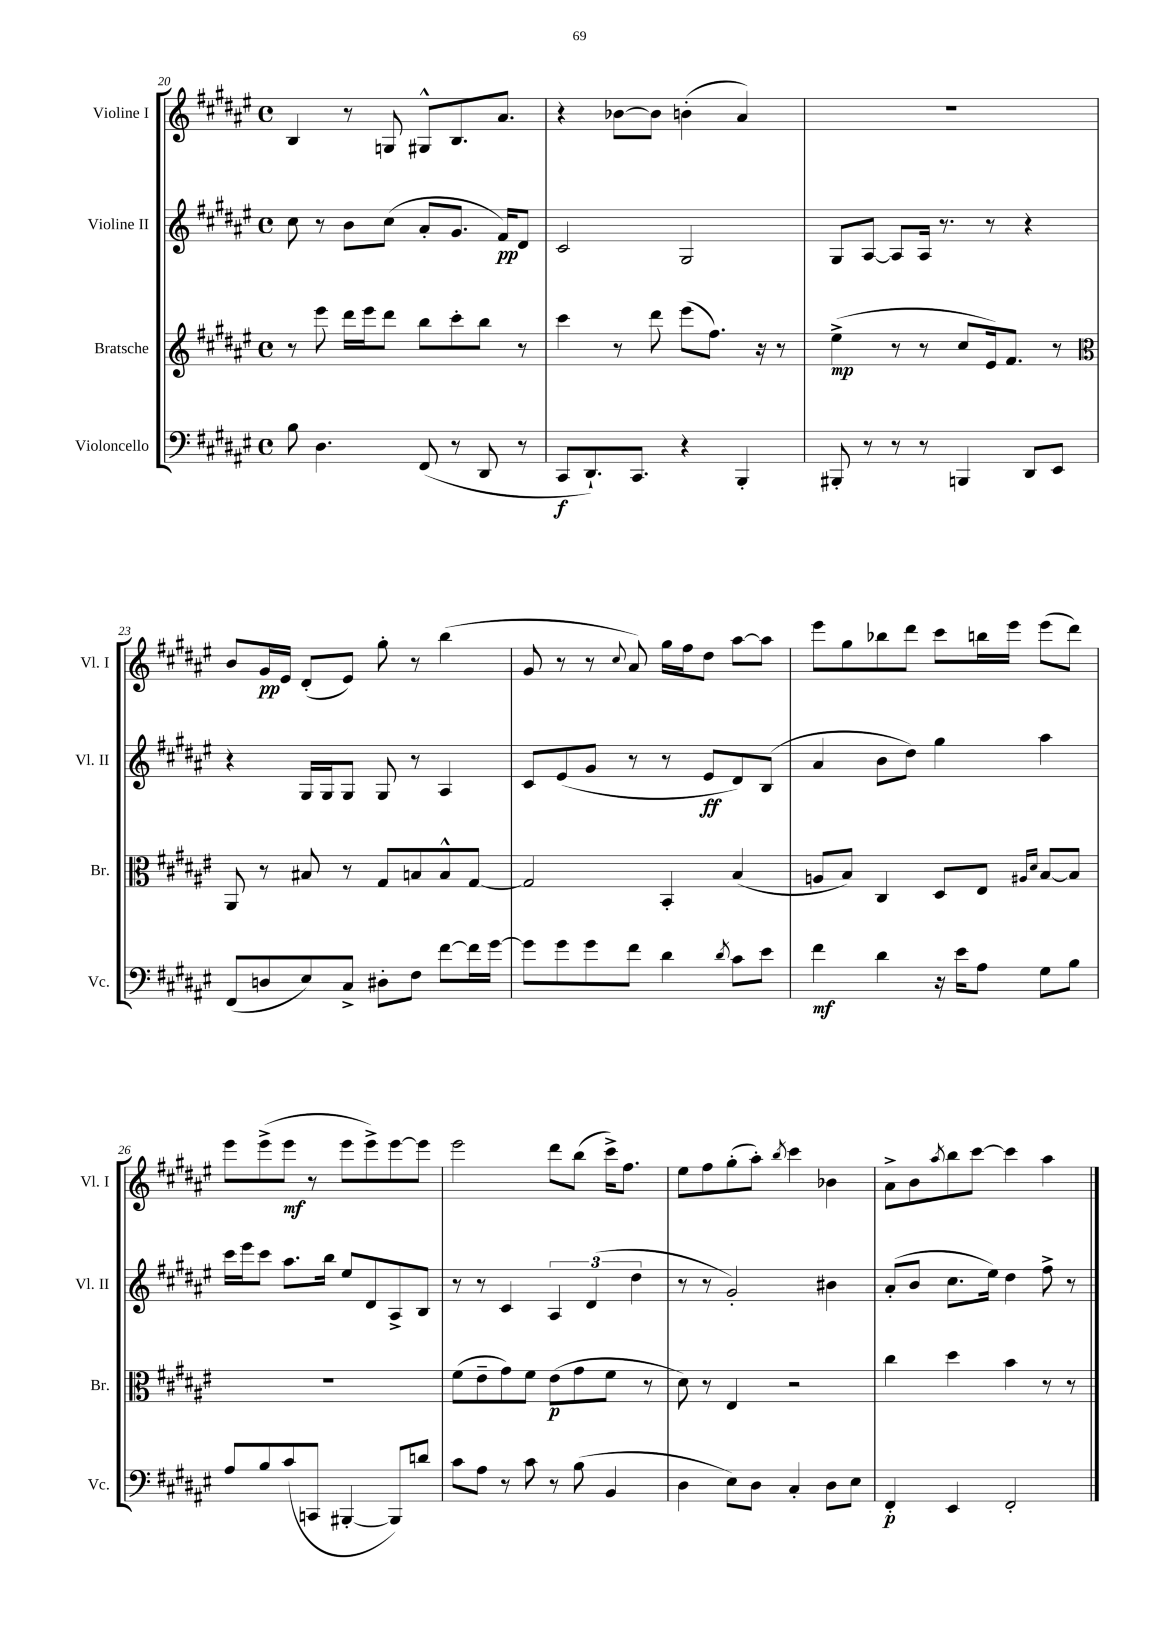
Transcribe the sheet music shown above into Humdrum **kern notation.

**kern	**dynam	**kern	**dynam	**kern	**dynam	**kern	**dynam
*part4	*part4	*part3	*part3	*part2	*part2	*part1	*part1
*staff4	*staff4	*staff3	*staff3	*staff2	*staff2	*staff1	*staff1
*I"Violoncello	*	*I"Bratsche	*	*I"Violine II	*	*I"Violine I	*
*I'Vc.	*	*I'Br.	*	*I'Vl. II	*	*I'Vl. I	*
*clefF4	*	*clefG2	*	*clefG2	*	*clefG2	*
*k[f#c#g#d#a#e#]	*	*k[f#c#g#d#a#e#]	*	*k[f#c#g#d#a#e#]	*	*k[f#c#g#d#a#e#]	*
*M4/4	*	*M4/4	*	*M4/4	*	*M4/4	*
*met(c)	*	*met(c)	*	*met(c)	*	*met(c)	*
=20	=20	=20	=20	=20	=20	=20	=20
8B\	.	8r	.	8cc#\	.	4B/	.
4.D#\	.	8eee#\	.	8r	.	.	.
.	.	16ddd#\LL	.	8b\L	.	8r	.
.	.	16eee#\J	.	.	.	.	.
.	.	8ddd#\J	.	(8cc#\J	.	8Gn/	.
(8FF#/	.	8bb\L	.	8a#'/L	.	8G#X^^/L	.
8r	.	8ccc#'\	.	8.g#/J	.	8.B/	.
8DD#/	.	8bb\J	.	.	.	.	.
.	.	.	.	16f#/KL)	pp	8.a#/J	.
8r	.	8r	.	8d#/J	.	.	.
=21	=21	=21	=21	=21	=21	=21	=21
8CC#/L	f	4ccc#\	.	2c#/	.	4r	.
8.DD#`/)	.	.	.	.	.	.	.
.	.	8r	.	.	.	[8b-X\L	.
8.CC#/J	.	.	.	.	.	.	.
.	.	8ddd#\	.	.	.	8b-\J]	.
4r	.	(8eee#\L	.	2G#/	.	(4bn'\	.
.	.	8.ff#\J)	.	.	.	.	.
4BBB'/	.	.	.	.	.	4a#/)	.
.	.	16r	.	.	.	.	.
.	.	8r	.	.	.	.	.
=22	=22	=22	=22	=22	=22	=22	=22
8BBB#X'/	.	(4ee#^\	mp	8G#/L	.	1r	.
8r	.	.	.	[8A#/J	.	.	.
8r	.	8r	.	8A#/L]	.	.	.
8r	.	8r	.	16A#/Jk	.	.	.
.	.	.	.	8.r	.	.	.
4BBBn/	.	8cc#/L	.	.	.	.	.
.	.	16e#/k)	.	8r	.	.	.
.	.	8.f#/J	.	.	.	.	.
8DD#/L	.	.	.	4r	.	.	.
8EE#/J	.	8r	.	.	.	.	.
!!LO:LB:g=z
=23	=23	=23	=23	=23	=23	=23	=23
*	*	*clefC3	*	*	*	*	*
(8FF#/L	.	8AA#/	.	4r	.	8b/L	.
8Dn/	.	8r	.	.	.	16g#/L	pp
.	.	.	.	.	.	16e#/JJ	.
8E#/)	.	8B#X/	.	16G#/LL	.	(8d#'/L	.
.	.	.	.	16G#/J	.	.	.
8C#^/J	.	8r	.	8G#/J	.	8e#/J)	.
8D#X'\L	.	8G#/L	.	8G#/	.	8gg#'\	.
8F#\J	.	8Bn/	.	8r	.	8r	.
[8f#\L	.	8B^^/	.	4A#/	.	(4bb\	.
16f#\L]	.	[8G#/J	.	.	.	.	.
[16g#\JJ	.	.	.	.	.	.	.
=24	=24	=24	=24	=24	=24	=24	=24
8g#\L]	.	2G#/]	.	8c#/L	.	8g#/	.
8g#\	.	.	.	(8e#/	.	8r	.
8g#\	.	.	.	8g#/J	.	8r	.
.	.	.	.	.	.	8qqcc#/	.
8f#\J	.	.	.	8r	.	8a#/)	.
4d#\	.	4BB'/	.	8r	.	16gg#\LL	.
.	.	.	.	.	.	16ff#\J	.
.	.	.	.	8e#/L	ff	8dd#\J	.
8qd#/	.	.	.	.	.	.	.
8c#\L	.	(4B/	.	8d#/)	.	[8aa#\L	.
8e#\J	.	.	.	(8B/J	.	8aa#\J]	.
=25	=25	=25	=25	=25	=25	=25	=25
4f#\	mf	8An/L	.	4a#/	.	8eee#\L	.
.	.	8B/J)	.	.	.	8gg#\	.
4d#\	.	4C#/	.	8b\L	.	8bb-X\	.
.	.	.	.	8dd#\J)	.	8ddd#\J	.
16r	.	8D#/L	.	4gg#\	.	8ccc#\L	.
16e#\KL	.	.	.	.	.	.	.
8A#\J	.	8E#/J	.	.	.	16bbn\L	.
.	.	.	.	.	.	16eee#\JJ	.
.	.	16qqA#X/LL	.	.	.	.	.
.	.	16qqd#/JJ	.	.	.	.	.
8G#\L	.	[8B/L	.	4aa#\	.	(8eee#\L	.
8B\J	.	8B/J]	.	.	.	8ddd#\J)	.
!!LO:LB:g=z
=26	=26	=26	=26	=26	=26	=26	=26
8A#/L	.	1r	.	16ccc#\LL	.	8eee#\L	.
.	.	.	.	16eee#\J	.	.	.
8B/	.	.	.	8ccc#\J	.	(8eee#^\	.
(8c#/	.	.	.	8.aa#\L	.	8eee#\J	mf
8CCn/J	.	.	.	.	.	8r	.
.	.	.	.	16bb\Jk	.	.	.
[4BBB#X'/	.	.	.	8ee#/L	.	8eee#\L	.
.	.	.	.	8d#/	.	8eee#^\)	.
8BBB#/L])	.	.	.	8A#^/	.	[8eee#\	.
8dn/J	.	.	.	8B/J	.	8eee#\J]	.
=27	=27	=27	=27	=27	=27	=27	=27
8c#\L	.	(8f#\L	.	8r	.	2eee#\	.
8A#\J	.	8e#~\	.	8r	.	.	.
8r	.	8g#\)	.	4c#/	.	.	.
8c#\	.	8f#\J	.	.	.	.	.
8r	.	(8e#\L	p	6A#/	.	8ddd#\L	.
(8B\	.	8g#\	.	.	.	(8bb\J	.
.	.	.	.	(6d#/	.	.	.
4BB/	.	8f#\J	.	.	.	16ccc#^\KL)	.
.	.	.	.	.	.	8.ff#\J	.
.	.	.	.	6dd#\	.	.	.
.	.	8r	.	.	.	.	.
=28	=28	=28	=28	=28	=28	=28	=28
4D#\	.	8d#\)	.	8r	.	8ee#\L	.
.	.	8r	.	8r	.	8ff#\	.
8E#\L)	.	4E#/	.	2g#'/)	.	(8gg#'\	.
8D#\J	.	.	.	.	.	8aa#'\J)	.
.	.	.	.	.	.	8qbb/	.
4C#'/	.	2r	.	.	.	4ccc#\	.
8D#\L	.	.	.	4b#X\	.	4b-X\	.
8E#\J	.	.	.	.	.	.	.
=29	=29	=29	=29	=29	=29	=29	=29
4FF#'/	p	4cc#\	.	(8a#'/L	.	8a#^\L	.
.	.	.	.	8b/J	.	8b\	.
.	.	.	.	.	.	8qaa#/	.
4EE#/	.	4dd#\	.	8.cc#\L	.	8bb\	.
.	.	.	.	.	.	[8ccc#\J	.
.	.	.	.	16ee#\Jk)	.	.	.
2FF#'/	.	4b\	.	4dd#\	.	4ccc#\]	.
.	.	8r	.	8ff#^\	.	4aa#\	.
.	.	8r	.	8r	.	.	.
==	==	==	==	==	==	==	==
*-	*-	*-	*-	*-	*-	*-	*-
